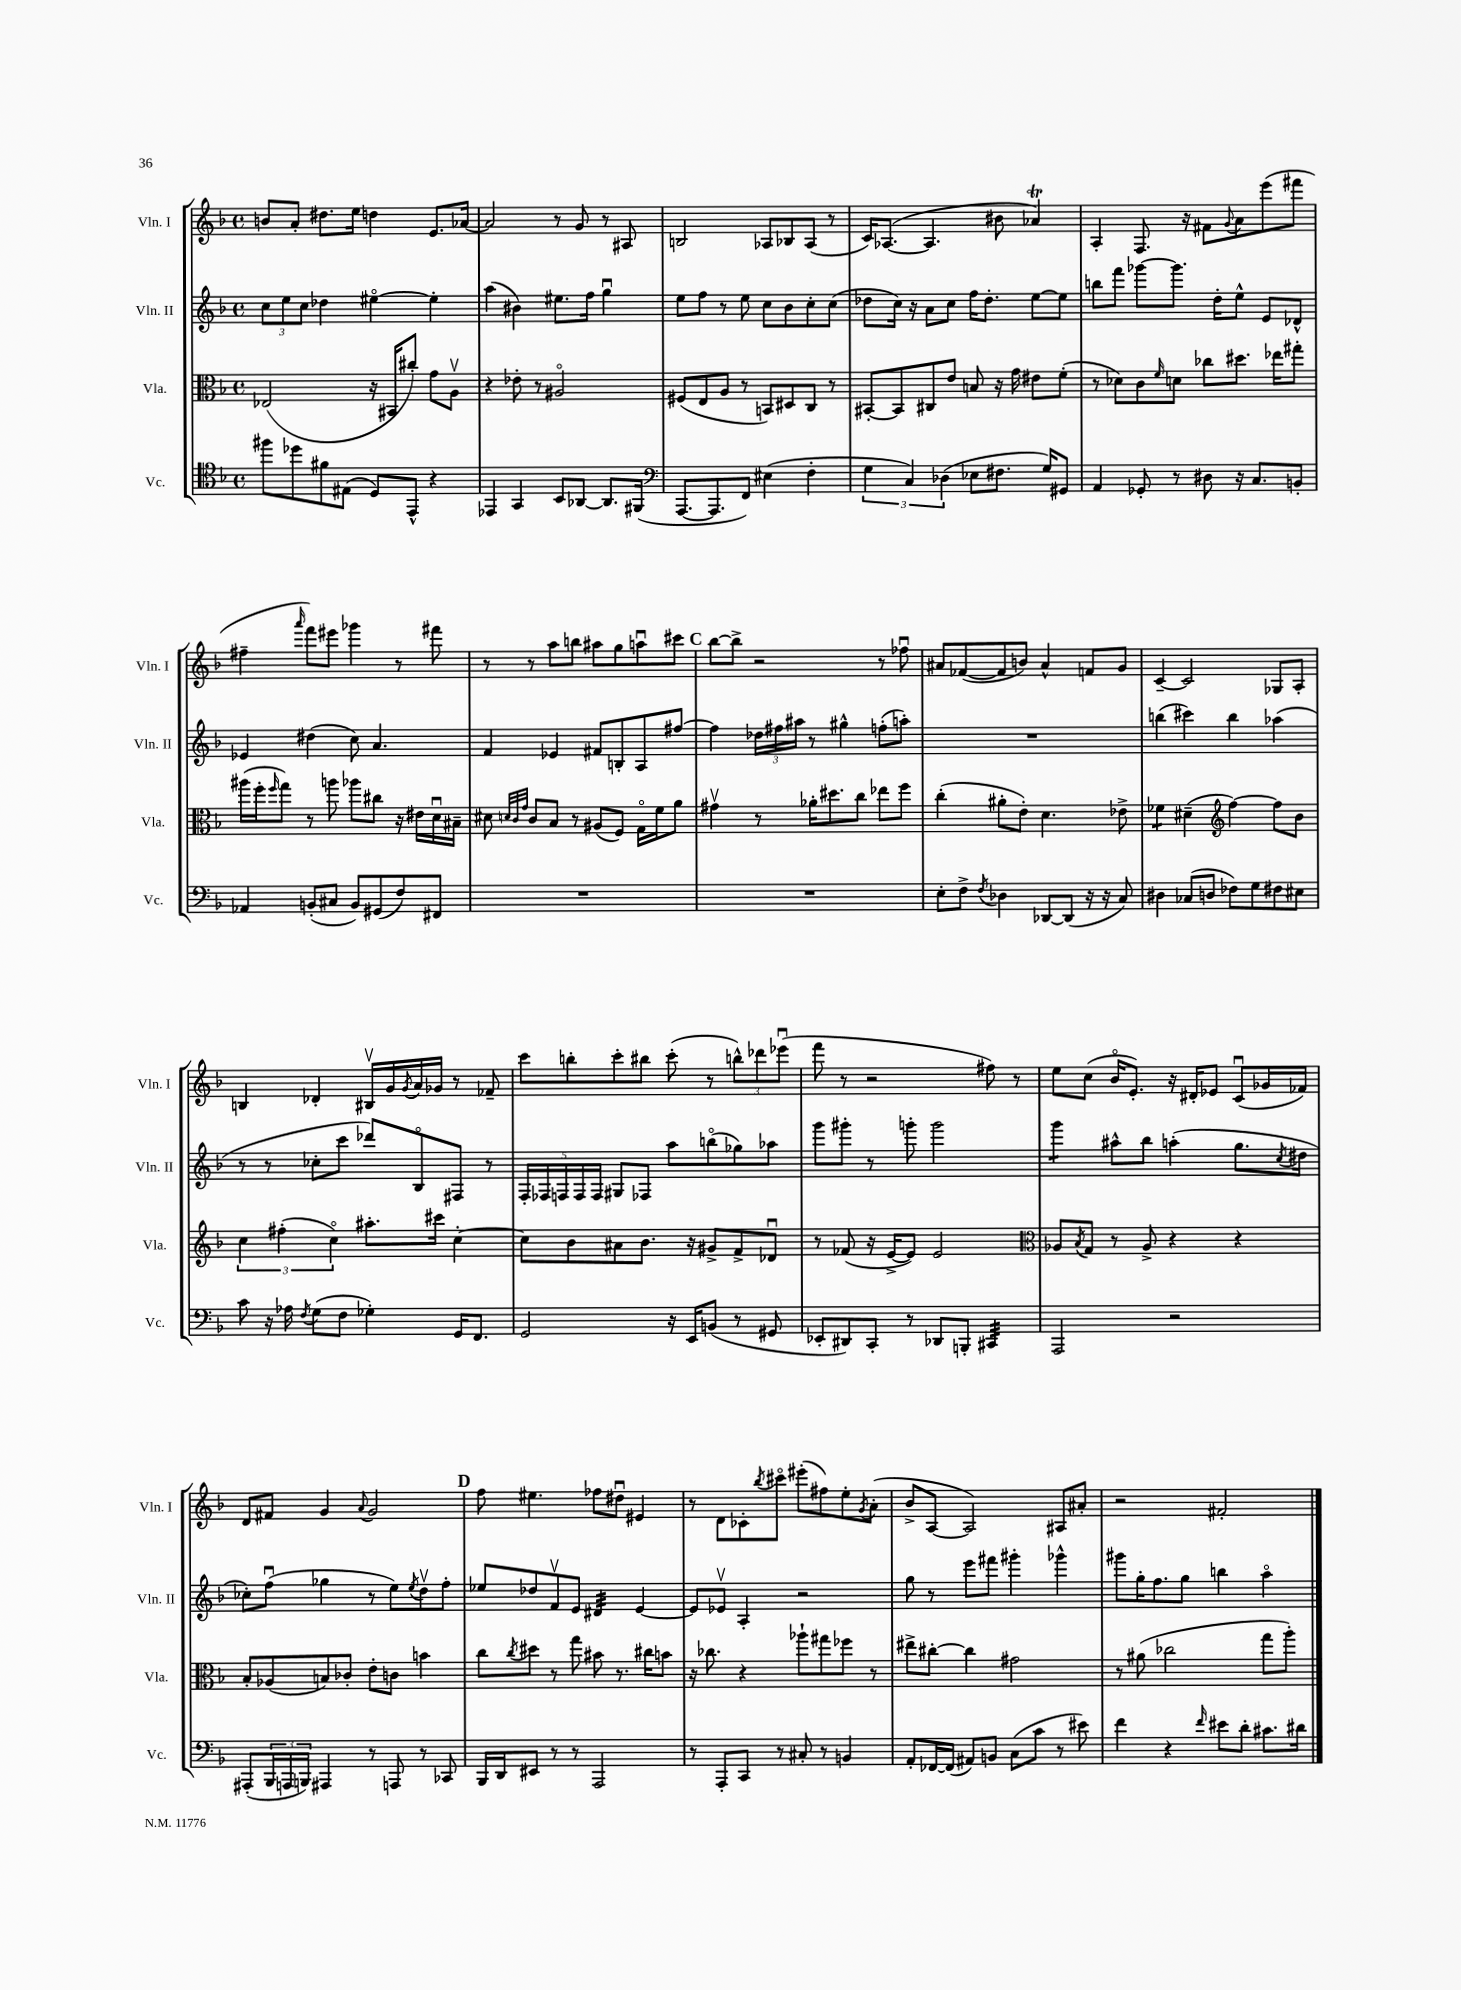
<<
\new StaffGroup <<
\new Staff = "s0" \with { instrumentName = "Vln. I" shortInstrumentName = "Vln. I" } {
    \clef treble \key f \major \defaultTimeSignature \time 4/4
    b'8 a'8-. dis''8. e''16 d''4 e'8. aes'16~ |
    aes'2 r8 g'8 r8 ais8 |
    b2 aes8 bes8 aes8( r8 |
    c'16) aes8.~( aes4. bis'8 aes'4\trill) |
    a4-. f8. r16 fis'8 \appoggiatura { g'8 } a'8 e'''8( fis'''8 |
    fis''4-- \grace { a'''16 } f'''8) eis'''8 ges'''4 r8 fis'''8 |
    r8 r8 a''8 b''8 ais''8 g''8 a''8\downbow cis'''8 |
    \mark \markup { \bold "C" } bes''8~ bes''8-> r2 r8 fes''8\downbow |
    ais'8 fes'8~( fes'8 b'8) ais'4-^ f'8 g'8 |
    c'4~-- c'2 ges8 a8-. |
    b4 des'4-. bis16\upbow g'16 \acciaccatura { g'8 } a'16 ges'16 r8 fes'8-- |
    c'''8 b''8-. c'''8-. bis''8 c'''8-.( r8 \tuplet 3/2 { b''8-^) des'''8 ees'''8\downbow( } |
    f'''8 r8 r2 fis''8) r8 |
    e''8 c''8( bes'16\flageolet e'8.-.) r16 dis'16-. ees'8 c'8\downbow( ges'16 fes'16) |
    d'8 fis'8 g'4 \appoggiatura { a'8 } g'2 |
    \mark \markup { \bold "D" } f''8 eis''4. fes''8 dis''8\downbow eis'4 |
    r8 d'8 ces'8-. \acciaccatura { bes''8 } cis'''8\flageolet eis'''8-.( fis''8) e''8-. \acciaccatura { g'8 } a'8-.( |
    bes'8-> a8~ a2) ais8 ais'8-. |
    r2 fis'2-. \bar "|." |
}
\new Staff = "s1" \with { instrumentName = "Vln. II" shortInstrumentName = "Vln. II" } {
    \clef treble \key f \major \defaultTimeSignature \time 4/4
    \tuplet 3/2 { c''8 e''8 c''8 } des''4 eis''4~\flageolet eis''4-. |
    a''4( bis'4) eis''8. f''16 g''4\downbow |
    e''8 f''8 r8 e''8 c''8 bes'8 c''8-. c''8( |
    des''8 c''16) r16 a'8 c''8 f''16 des''8.-. e''8~ e''8 |
    b''8 f'''8 ges'''8~ ges'''8. d''16-. e''8-^ e'8 des'8-^ |
    ees'4 dis''4( c''8) a'4. |
    f'4 ees'4 fis'8 b8-. a8 fis''8~ |
    \mark \markup { \bold "C" } fis''4 \tuplet 3/2 { des''16 fis''16 ais''16 } r8 gis''4-^ f''8-.( a''8-.) |
    R1 |
    b''4( cis'''4) b''4 aes''4( |
    r8 r8 ces''8-. c'''8 des'''8) bes8\flageolet fis8 r8 |
    \tuplet 5/4 { f16-. fes16 f16 f16 f16 } gis8 fes8 a''8 b''8\flageolet( ges''8) aes''8 |
    g'''8 gis'''8-. r8 g'''8-. g'''2 |
    g'''4:8 ais''8-^ bes''8 a''4-.( g''8. \acciaccatura { c''8 } dis''16 |
    ces''8-.) f''8\downbow( ges''4 r8 e''8) \acciaccatura { e''8 } d''8\upbow f''8-. |
    \mark \markup { \bold "D" } ees''8 des''8 f'8\upbow e'8 dis'4:32 e'4~ |
    e'8 ees'8\upbow a4-. r2 |
    g''8 r8 e'''8 fis'''8 gis'''4-. ges'''4-^ |
    gis'''8 g''16-. f''8. g''8 b''4 a''4\flageolet \bar "|." |
}
\new Staff = "s2" \with { instrumentName = "Vla." shortInstrumentName = "Vla." } {
    \clef alto \key f \major \defaultTimeSignature \time 4/4
    ees2( r16 bis,16 cis''8-.) g'8 a8\upbow |
    r4 ees'8-. r8 ais2\flageolet |
    fis8( e8 a8 r8 b,8) dis8 c8 r8 |
    bis,8~-. bis,8 cis8 e'8 b8 r16 g'16 eis'8 f'8-.( |
    r8 des'8) c'8 \grace { f'16 } d'8 ces''8 dis''8. ees''16 gis''8-. |
    ais''16( f''16-. \grace { f''16 } g''8) r8 a''8 aes''8 cis''8 r16 eis'16 d'16\downbow bis16-- |
    dis'8 \grace { d'32 c'32 g'32 } c'8 bes8 r8 ais8( f8) g16\flageolet f'16 a'8 |
    \mark \markup { \bold "C" } gis'4\upbow r8 aes'16-. dis''8. c''8 ees''8 f''8 |
    c''4-.( ais'8-. e'8-.) d'4. ees'8-> |
    fes'4:8 dis'4--( \clef treble f''4~) f''8 bes'8 |
    \tuplet 3/2 { c''4 fis''4-.( c''4\flageolet) } ais''8.-. cis'''16 c''4~-. |
    c''8 bes'8 ais'8 bes'8. r16 gis'8-> f'8-> des'8\downbow |
    r8 fes'8( r16 e'16~-> e'8) e'2 |
    \clef alto aes8 \acciaccatura { bes8 } g8 r8 aes8-> r4 r4 |
    bes8-. aes8( b8) ces'8-. e'8-. c'8 b'4 |
    \mark \markup { \bold "D" } c''8 \acciaccatura { c''8 } dis''8 r8 g''8 bis'8 r8. cis''16 b'8 |
    r16 ces''8. r4 aes''8-! gis''8 fes''8 r8 |
    eis''8-> cis''8~-. cis''4 gis'2 |
    r8 ais'8( ces''2 g''8 a''8-.) \bar "|." |
}
\new Staff = "s3" \with { instrumentName = "Vc." shortInstrumentName = "Vc." } {
    \clef tenor \key f \major \defaultTimeSignature \time 4/4
    fis''8 des''8 fis'8 eis8( d8) e,8-^ r4 |
    ees,4 g,4 bes,8 aes,8~ aes,8. fis,16( |
    \clef bass a,,8.~ a,,8. f,8) eis4( f4-. |
    \tuplet 3/2 { g4 c4) des4( } ees8 fis8. g16) gis,8 |
    a,4 ges,8-. r8 dis8 r16 c8. b,8-. |
    aes,4 b,8-.( cis8 b,8) gis,8( f8) fis,8 |
    R1 |
    \mark \markup { \bold "C" } R1 |
    e8-. f8-> \acciaccatura { f8 } des4 des,8~ des,8( r16 r16 c8) |
    dis4 ces8( d8 fes8) g8 fis8 eis8 |
    c'8 r16 aes16 \acciaccatura { f8 } g8( f8 ges4-.) g,16 f,8. |
    g,2 r16 e,16 b,8( r8 gis,8 |
    ees,8-. dis,8) c,8-. r8 des,8 b,,8-. cis,4:32 |
    a,,2 r2 |
    ais,,8-.( \tuplet 3/2 { bes,,16 a,,16 b,,16) } ais,,4 r8 a,,8 r8 ces,8 |
    \mark \markup { \bold "D" } bes,,16 d,16 eis,8 r8 r8 a,,2 |
    r8 a,,8-. c,8 r8 cis8-. r8 b,4 |
    a,8-. fes,16~ fes,16( ais,8) b,8 c8( c'8 r8 eis'8) |
    f'4 r4 \grace { f'16 } eis'8 d'8-. cis'8. dis'16 \bar "|." |
}
>>
>>
\layout { \context { \Score \remove "Bar_number_engraver" } }
